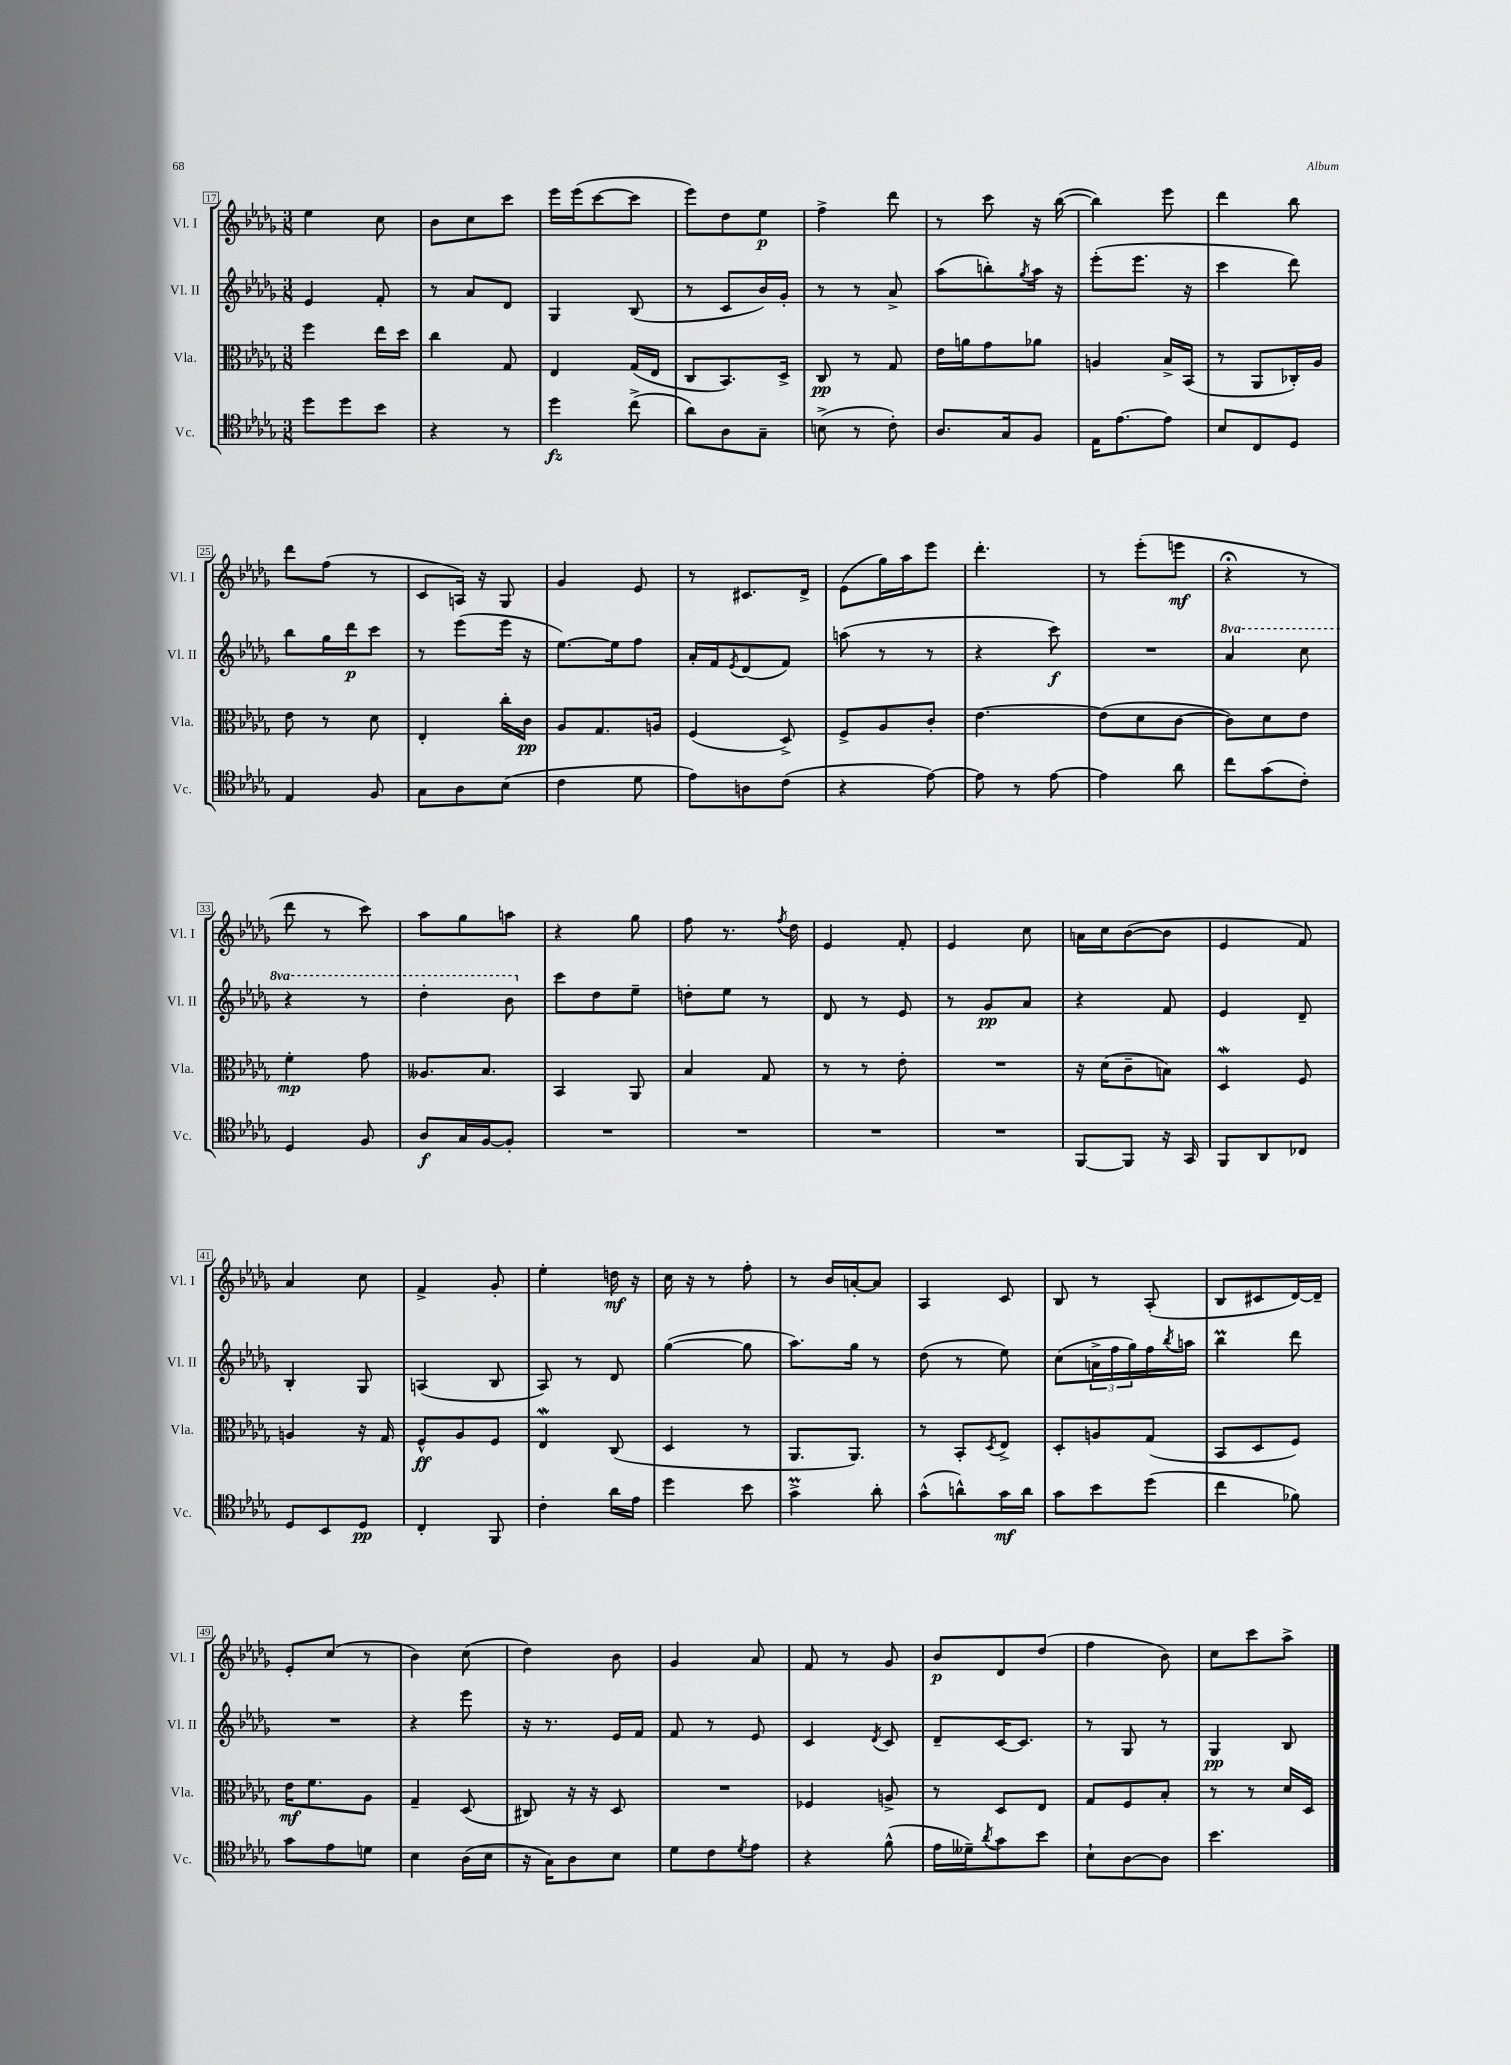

**kern	**kern	**kern	**kern
*staff4	*staff3	*staff2	*staff1
*clefC4	*clefC3	*clefG2	*clefG2
*k[b-e-a-d-g-]	*k[b-e-a-d-g-]	*k[b-e-a-d-g-]	*k[b-e-a-d-g-]
*M3/8	*M3/8	*M3/8	*M3/8
8dd-	4ff	4e-	4ee-
8dd-	.	.	.
8b-	16ee-	8f'	8cc
.	16dd-	.	.
=	=	=	=
4r	4cc	8r	8b-
.	.	8a-	8cc
8r	8G-	8d-	8ccc
=	=	=	=
4dd-	4E-	4G-	16eee-
.	.	.	(16eee-
.	.	.	[8ccc
(8cc^	(16G-	(8B-	8ccc]
.	16E-	.	.
=	=	=	=
8a-)	8C	8r	8eee-)
8A-	8.BB-)	8c	8dd-
8G-~	.	16b-)	8ee-
.	16D-^	16g-'	.
=	=	=	=
(8B^	8C	8r	4ff^
8r	8r	8r	.
8c')	8G-	8a-^	8ddd-
=	=	=	=
8.A-	16e-	(8aa-	8r
.	16a	.	.
.	8g-	8bb')	8ccc
16G-	.	.	.
.	.	8qgg-	.
8F	8a-	16aa-	16r
.	.	16r	([16bb-
=	=	=	=
16E-	4A	(8eee-'	4bb-])
[8.e-	.	.	.
.	.	8.eee-	.
8e-]	16B-^	.	8eee-
.	(16BB-	16r	.
=	=	=	=
8B-	8r	4ccc	4ddd-
8C	8AA-	.	.
8D-	16C-')	8ddd-)	8bb-
.	16A-	.	.
=	=	=	=
4E-	8e-	8bb-	8ddd-
.	8r	16gg-	(8ff
.	.	16ddd-	.
8F	8d-	8ccc	8r
=	=	=	=
8G-	4E-'	8r	8c
8A-	.	(8eee-	16A)
.	.	.	16r
(8B-	16cc'	16eee-	8G-
.	16c	16r	.
=	=	=	=
4c	8A-	[8.ee-)	4g-
.	8.G-	.	.
.	.	16ee-]	.
8d-	.	8ff	8e-
.	16A	.	.
=	=	=	=
8e-)	(4F	16a-'	8r
.	.	16f	.
.	.	8qe-	.
8A	.	(8d-	8.c#
(8c	8D-^)	8f)	.
.	.	.	16d-^
=	=	=	=
4r	8F^	(8aa	(8e-
.	8A-	8r	16gg-)
.	.	.	16aa-
[8e-)	8c'	8r	8eee-
=	=	=	=
8e-]	[4.e-	4r	4.ddd-'
8r	.	.	.
[8e-	.	8ccc)	.
=	=	=	=
4e-]	(8e-]	4.r	8r
.	8d-	.	(8eee-'
8a-	[8c	.	8eee
=	=	=	=
8cc	8c])	4aa-	4r;
(8g-	8d-	.	.
8c')	8e-	8ccc	8r
=	=	=	=
4D-	4f'	4r	8ddd-
.	.	.	8r
8F	8g-	8r	8ccc)
=	=	=	=
8A-	8.A--	4ddd-'	8aa-
16G-	.	.	8gg-
[16F	8.B-	.	.
8F']	.	8bb-	8aa
=	=	=	=
4.r	4BB-	8ccc	4r
.	.	8dd-	.
.	8AA-	8ee-~	8gg-
=	=	=	=
4.r	4B-	8dd'	8ff
.	.	8ee-	8.r
.	8G-	8r	.
.	.	.	8qff
.	.	.	16dd-
=	=	=	=
4.r	8r	8d-	4e-
.	8r	8r	.
.	8e-'	8e-	8f'
=	=	=	=
4.r	4.r	8r	4e-
.	.	8g-	.
.	.	8a-	8cc
=	=	=	=
[8FF	16r	4r	16a
.	(16d-	.	16cc
8FF]	8c~	.	([8b-
16r	8B)	8f	8b-]
16GG-	.	.	.
=	=	=	=
8FF	4D-	4e-	4e-
8AA-	.	.	.
8C-	8F	8d-~	8f)
=	=	=	=
8D-	4A	4B-'	4a-
8BB-	.	.	.
8D-	16r	8G-	8cc
.	16G-	.	.
=	=	=	=
4C'	8F^^	(4A	4f^
.	8A-	.	.
8FF	8F	8B-	8g-'
=	=	=	=
4c'	4E-	8A-)	4ee-'
.	.	8r	.
16a-	(8C	8d-	16dd
16e-	.	.	16r
=	=	=	=
4dd-	4D-	([4gg-	16cc
.	.	.	16r
.	.	.	8r
8b-	8r	8gg-]	8ff'
=	=	=	=
4g-^	8.AA-	8.aa-)	8r
.	.	.	16b-
.	8.AA-)	16gg-	[16a'
8a-'	.	8r	8a]
=	=	=	=
(8g-^^	8r	(8dd-	4A-
8a^^)	8BB-'	8r	.
.	8qD-	.	.
16g-	8E-^	8ee-)	8c
16a	.	.	.
=	=	=	=
8g-	8D-'	(8cc	8B-
8b-	8A	24a^	8r
.	.	24ff	.
.	.	24gg-)	.
(8dd-	(8G-	16ff	(8A-'
.	.	8qbb-	.
.	.	16aa	.
=	=	=	=
4cc	8BB-	4bb-	8B-
.	8D-	.	8c#
8f-)	8F)	8ddd-	[16d-)
.	.	.	16d-~]
=	=	=	=
8g-	16e-	4.r	8e-'
.	8.f	.	.
8e-	.	.	(8cc
8d	8A-	.	8r
=	=	=	=
4B-	4G-~	4r	4b-)
(16A-	(8D-	8eee-	(8cc
16B-	.	.	.
=	=	=	=
16r	8C#)	16r	4dd-)
16G-)	.	8.r	.
8A-	16r	.	.
.	16r	.	.
8B-	8D-	16e-	8b-
.	.	16f	.
=	=	=	=
8d-	4.r	8f	4g-
8c	.	8r	.
8qd-	.	.	.
8e-	.	8e-	8a-
=	=	=	=
4r	4F-	4c	8f
.	.	.	8r
.	.	8qd-	.
(8f^^	8A^	8c	8g-
=	=	=	=
16e-	8r	8d-~	8b-
16d--~)	.	.	.
8qa-	.	.	.
8g-	8D-	[16c	8d-
.	.	8.c]	.
8b-	8E-	.	(8dd-
=	=	=	=
8B-`	8G-	8r	4ff
[8A-	8F	8G-	.
8A-]	8B-'	8r	8b-)
=	=	=	=
4.b-	8r	4G-	8cc
.	8r	.	8ccc
.	16d-	8B-	8aa-^
.	16D-	.	.
==	==	==	==
*-	*-	*-	*-
